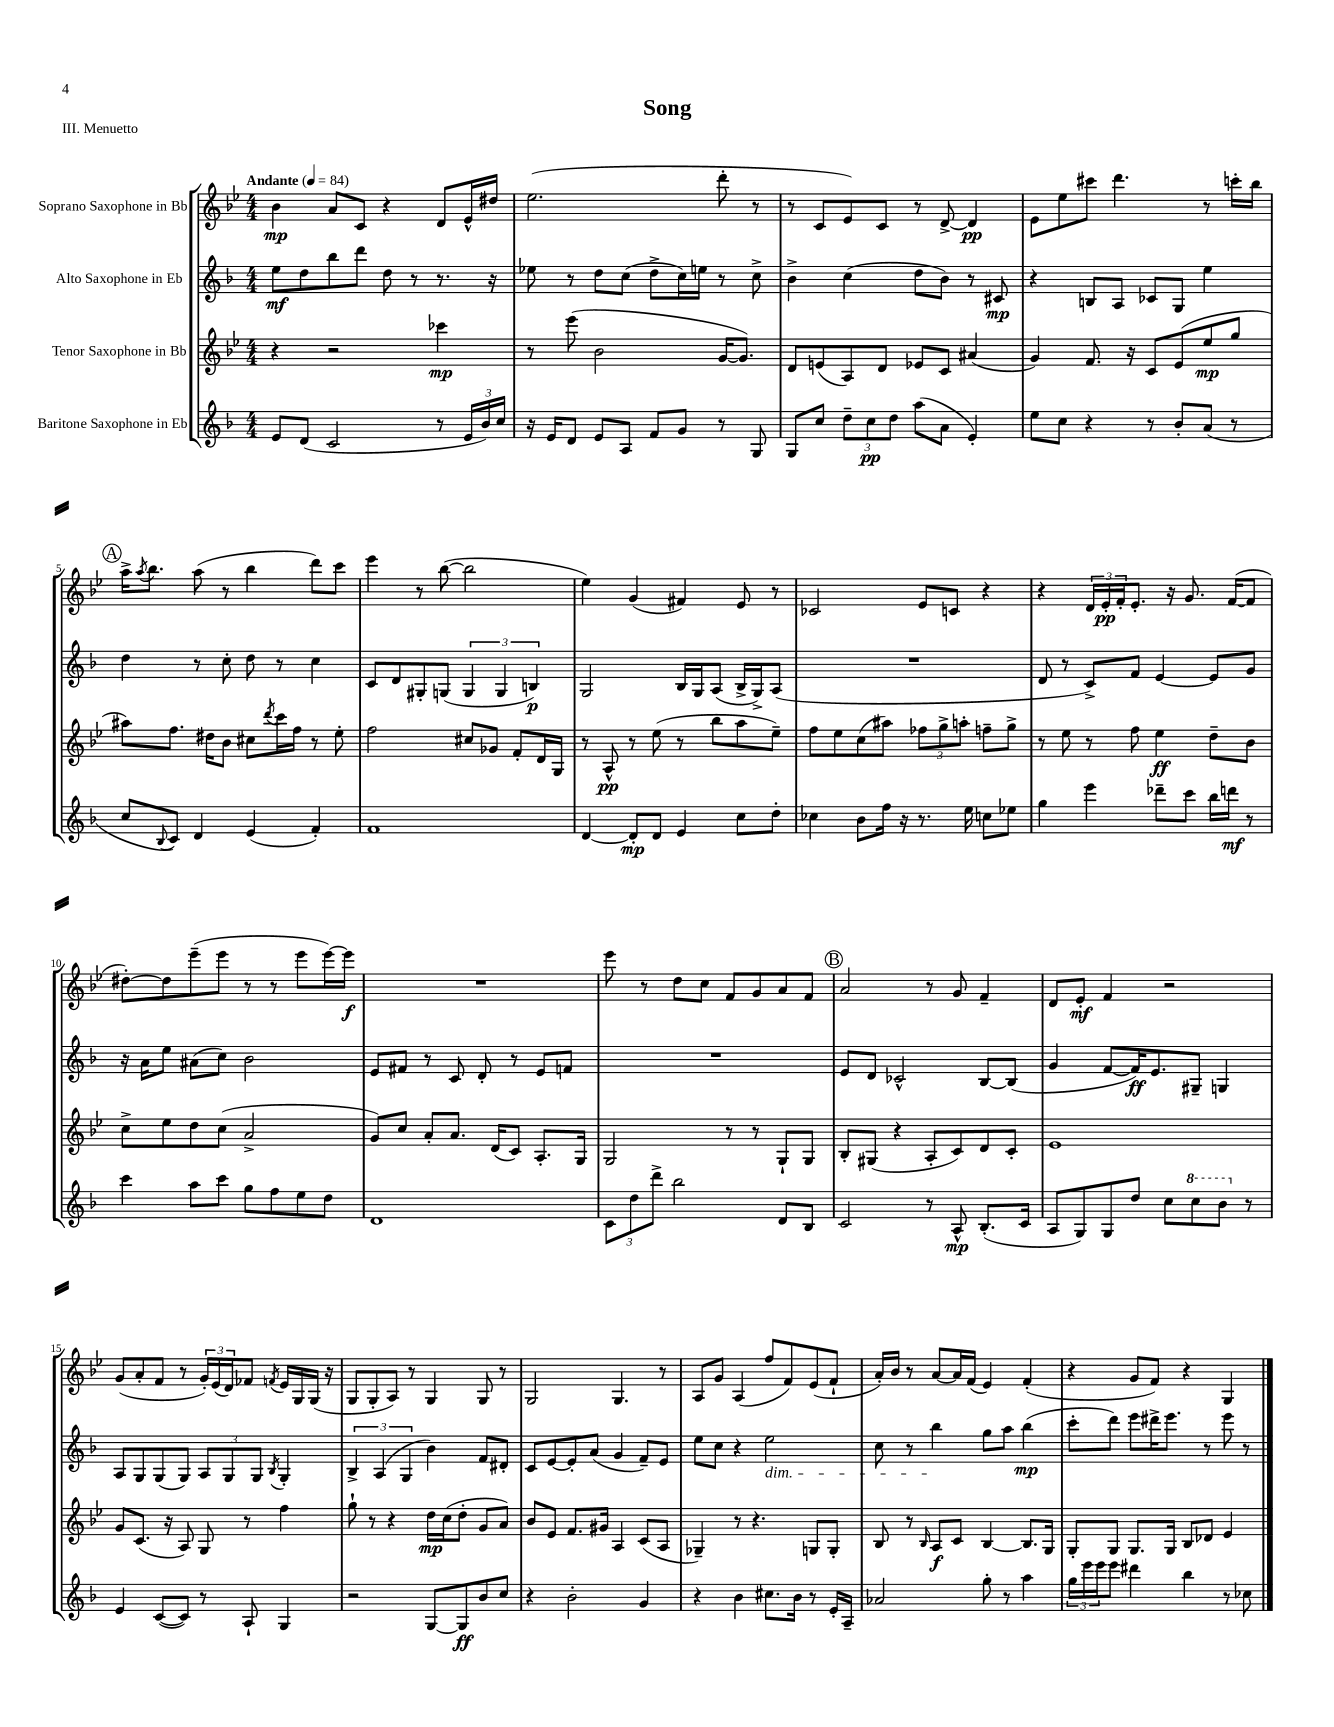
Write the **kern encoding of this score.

**kern	**kern	**kern	**kern
*staff4	*staff3	*staff2	*staff1
*clefG2	*clefG2	*clefG2	*clefG2
*k[b-]	*k[b-e-]	*k[b-]	*k[b-e-]
*M4/4	*M4/4	*M4/4	*M4/4
*MM84	*MM84	*MM84	*MM84
8e/L	4r	8ee\L	4b-\
(8d/J	.	8dd\	.
2c/	2r	8bb-\	8a/L
.	.	8ddd\J	8c/J
.	.	8dd\	4r
.	.	8r	.
8r	4ccc-\	8.r	8d/L
24e/LL	.	.	16e-^^/L
24b-/)	.	.	.
.	.	16r	16dd#/JJ
24cc/JJ	.	.	.
=	=	=	=
16r	8r	8ee-\	(2.ee-\
16e/LK	.	.	.
8d/J	(8eee-\	8r	.
8e/L	2b-\	8dd\L	.
8A/J	.	(8cc\J	.
8f/L	.	8dd^\L	.
8g/J	.	16cc\L)	.
.	.	16ee\JJ	.
8r	[16g/LK	8r	8ddd'\
.	8.g/]J)	.	.
8G/	.	8cc^\	8r
=	=	=	=
8G/L	8d/L	4b-^\	8r
8cc/J	(8e/	.	8c/L
12dd~\L	8A/)	(4cc\	8e-/)
12cc\	.	.	.
.	8d/J	.	8c/J
12dd\J	.	.	.
(8aa\L	8e-/L	8dd\L	8r
8a\J	8c/J	8b-\J)	[8d^/
4e'/)	(4a#/	8r	4d/]
.	.	8c#/	.
=	=	=	=
8ee\L	4g/)	4r	8e-\L
8cc\J	.	.	8ee-\
4r	8.f/	8B/L	8ccc#\J
.	.	8A/J	4.ddd\
.	16r	.	.
8r	8c/L	8c-/L	.
8b-'/L	(8e-/	8G/J	.
(8a/J	8ee-/	4ee\	8r
8r	8gg/J	.	16ccc'\LL
.	.	.	16bb-\JJ
=	=	=	=
8cc/L	8aa#\L)	4dd\	16aa^\LK
.	.	.	8qaa/
.	.	.	8.bb-\J
8qqB-/	.	.	.
8c/J)	8.ff\J	.	.
4d/	.	8r	(8aa\
.	16dd#\LK	.	.
.	8b-\J	8cc'\	8r
(4e/	8cc#\L	8dd\	4bb-\
.	8qddd/	.	.
.	16ccc\L	8r	.
.	16ff\JJ	.	.
4f'/)	8r	4cc\	8ddd\L)
.	8ee-'\	.	8ccc\J
=	=	=	=
1f	2ff\	8c/L	4eee-\
.	.	8d/	.
.	.	8G#'/	8r
.	.	(8G/J	([8bb-\
.	8cc#/L	6G/	2bb-\]
.	8g-/J	.	.
.	.	6G/	.
.	8f'/L	.	.
.	.	6B/)	.
.	16d/L	.	.
.	16G/JJ	.	.
=	=	=	=
[4d/	8r	2G/	4ee-\)
.	8A^^/	.	.
8d'/]L	8r	.	(4g/
8d/J	(8ee-\	.	.
4e/	8r	16B-/LL	4f#/)
.	.	16G/J	.
.	8bb-\L	(8A/J	.
8cc\L	8aa\	16B-^/LL	8e-/
.	.	16G^/J)	.
8dd'\J	8ee-~\J)	(8A/J	8r
=	=	=	=
4cc-\	8ff\L	1r	2c-/
.	8ee-\	.	.
8b-\L	(8cc\	.	.
16ff\Jk	8aa#\J)	.	.
16r	.	.	.
8.r	12ff-\L	.	8e-/L
.	12gg^\	.	.
.	.	.	8c/J
.	12aa'\J	.	.
16ee\	.	.	.
8cc\L	8ff~\L	.	4r
8ee-\J	8gg^\J	.	.
=	=	=	=
4gg\	8r	8d/	4r
.	8ee-\	8r	.
4eee\	8r	8c^/L)	24d/LL
.	.	.	24e-'/
.	.	.	24f'/J
.	8ff\	8f/J	8.e-'/J
8ddd-~\L	4ee-\	[4e/	.
.	.	.	16r
8ccc\J	.	.	8.g/
16bb-\LL	8dd~\L	8e/]L	.
16ddd\JJ	.	.	([16f/LK
8r	8b-\J	8g/J	8f/]J
=	=	=	=
4ccc\	8cc^\L	16r	[8dd#'\L)
.	.	16a\LK	.
.	8ee-\	8ee\J	8dd#\]
8aa\L	8dd\	(8a#\L	(8eee-~\
8ccc\J	(8cc\J	8cc\J)	8eee-\J
8gg\L	2a^/	2b-\	8r
8ff\	.	.	8r
8ee\	.	.	8eee-\L
8dd\J	.	.	[16eee-\L)
.	.	.	16eee-\]JJ
=	=	=	=
1d	8g/L)	8e/L	1r
.	8cc/J	8f#/J	.
.	8a'/L	8r	.
.	8.a/J	8c/	.
.	.	8d'/	.
.	(16d/LK	.	.
.	8c/J)	8r	.
.	8.A'/L	8e/L	.
.	.	8f/J	.
.	16G/Jk	.	.
=	=	=	=
12c\L	2G/	1r	8eee-\
12dd\	.	.	.
.	.	.	8r
12ddd^\J	.	.	.
2bb-\	.	.	8dd\L
.	.	.	8cc\J
.	8r	.	8f/L
.	8r	.	8g/
8d/L	8G`/L	.	8a/
8B-/J	8G/J	.	8f/J
=	=	=	=
2c/	8B-'/L	8e/L	2a/
.	(8G#/J	8d/J	.
.	4r	2c-^^/	.
8r	8A'/L	.	8r
8A^^/	8c/)	.	8g/
(8.B-'/L	8d/	[8B-/L	4f~/
.	8c'/J	(8B-/]J	.
16c/Jk	.	.	.
=	=	=	=
8A/L	1e-	4g/	8d/L
8G/)	.	.	8e-'/J
8G/	.	[8f/L	4f/
8dd/J	.	16f/]K)	.
.	.	8.e/	.
8cc\L	.	.	2r
8ccc\	.	8G#~/J	.
8bb-\J	.	4G/	.
8r	.	.	.
=	=	=	=
4e/	8g/L	8A/L	(8g/L
.	(8.c/J	8G/	8a'/
([8c/L	.	(8G/	8f/J
.	16r	.	.
8c/]J)	8A/)	8G/J)	8r
8r	8G/	12A/L	24g'/LL)
.	.	.	(24e-/
.	.	12G/	24d/J)
8A`/	8r	.	8f-/J
.	.	12G/J	.
.	.	8qB-/	8qf/
4G/	4ff\	4G'/	16e-/LL
.	.	.	16G/
.	.	.	(16G/JJ
.	.	.	16r
=	=	=	=
2r	8gg`\	6B-^/	8G/L
.	8r	.	8G'/
.	.	(6A/	.
.	4r	.	8A/J)
.	.	6G/	.
.	.	.	8r
[8G/L	16dd\LL	4b-\)	4G/
.	(16cc\J	.	.
8G/]	8dd'\J	.	.
8b-/	8g/L	8f/L	8G/
8cc/J	8a/J)	8d#'/J	8r
=	=	=	=
4r	8b-/L	8c/L	2G/
.	8e-/J	[8e/	.
2b-'\	8.f/L	8e'/]	.
.	.	(8a/J	.
.	16g#/Jk	.	.
.	4A/	4g/	4.G/
4g/	(8c/L	8f~/L)	.
.	8A/J	8e/J	8r
=	=	=	=
4r	4G-~/)	8ee\L	8A/L
.	.	8cc\J	8g/J
4b-\	8r	4r	(4A/
.	4.r	.	.
8.cc#\L	.	2ee\	8ff/L
.	.	.	8f/)
16b-\Jk	.	.	.
8r	8G/L	.	(8e-/
16e'/LL	8G'/J	.	8f`/J
16A~/JJ	.	.	.
=	=	=	=
2a-/	8B-/	8cc\	16a'/LL)
.	.	.	16b-/JJ
.	8r	8r	8r
.	16qqB-/	.	.
.	8A/L	4bb-\	[8a/L
.	8c/J	.	16a/]L
.	.	.	(16f/JJ
8gg'\	[4B-/	8gg\L	4e-/)
8r	.	8aa\J	.
4aa\	8.B-/]L	(4bb-\	(4f'/
.	16G/Jk	.	.
=	=	=	=
24gg\LL	8G'/L	8ccc'\L	4r
24eee\	.	.	.
24eee\J	.	.	.
8eee\J	8G/J	8ddd\J)	.
4ddd#\	8.G/L	8eee\L	8g/L
.	.	16ddd#^\K	8f/J)
.	16G/Jk	8.eee\J	.
4bb-\	8B-/L	.	4r
.	8d-/J	8r	.
8r	4e-/	8eee\	4G/
8cc-\	.	8r	.
==	==	==	==
*-	*-	*-	*-
